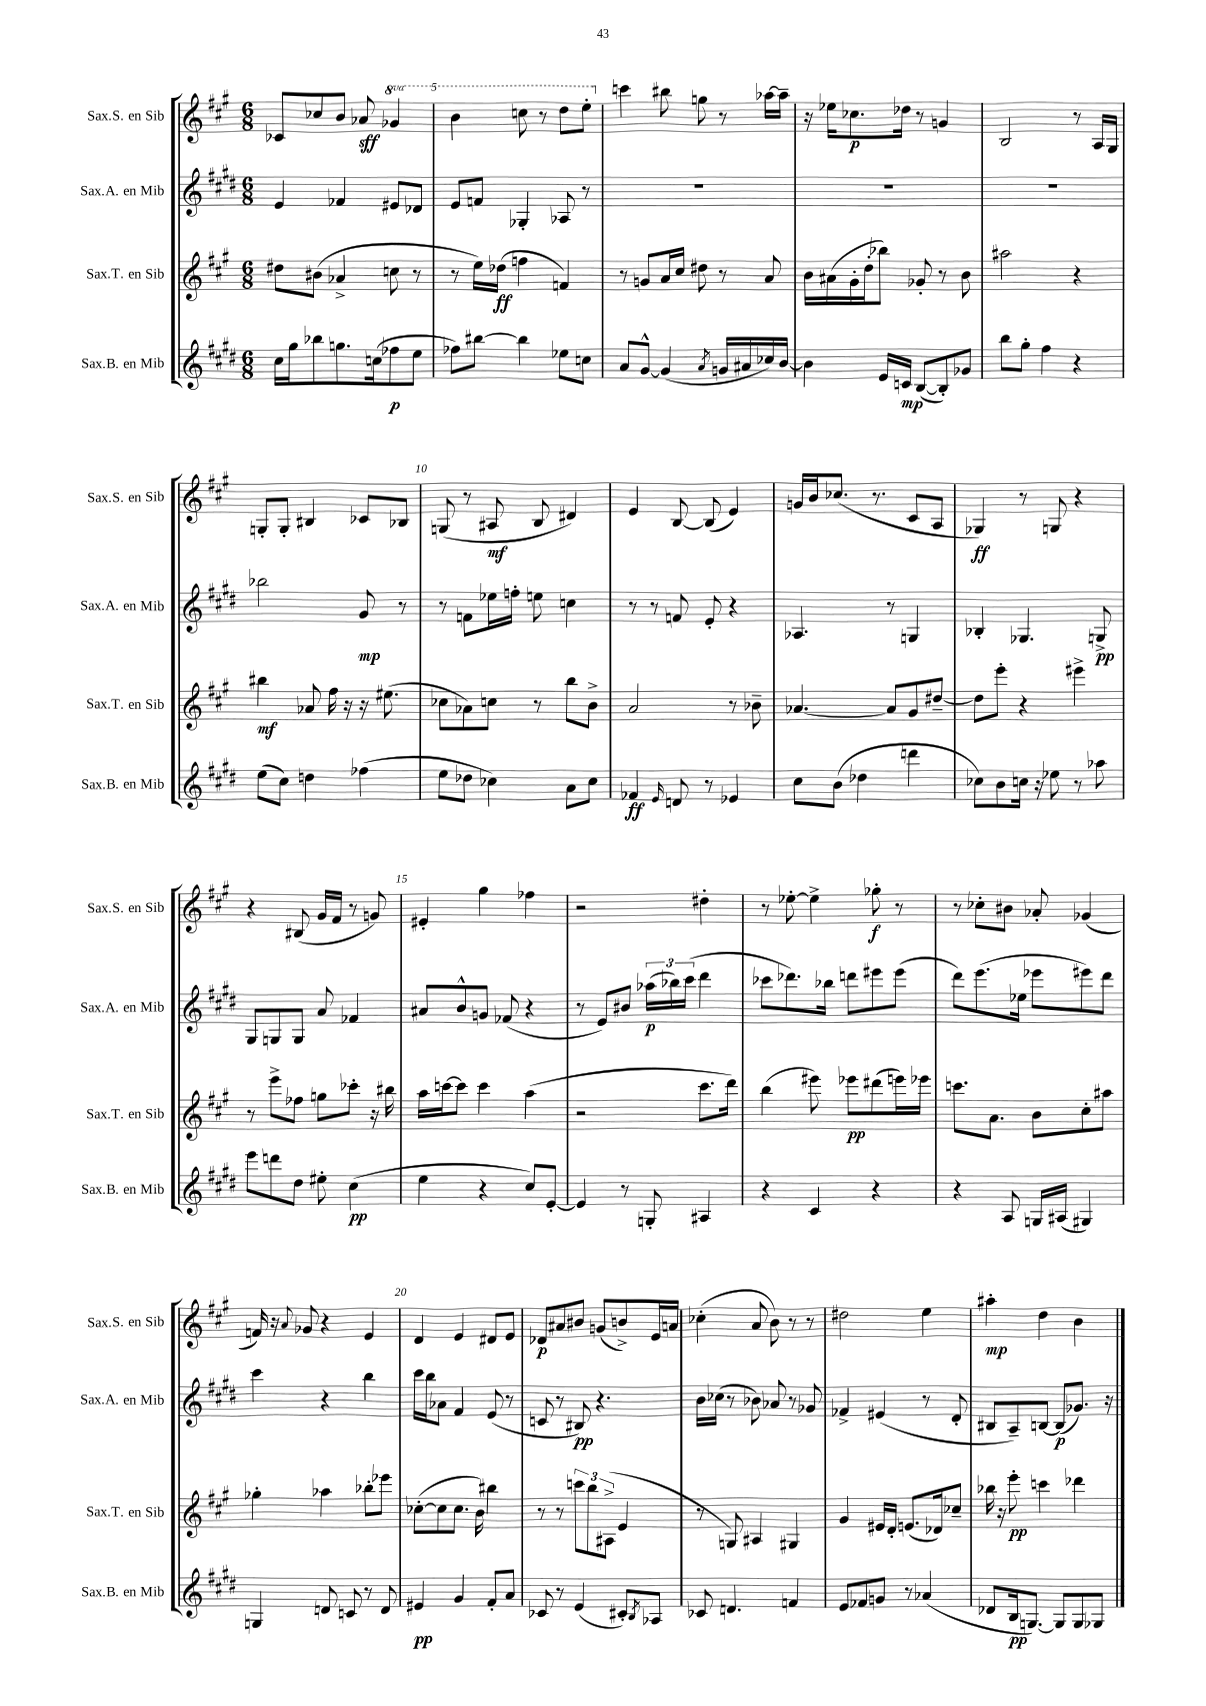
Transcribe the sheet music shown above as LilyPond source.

<<
\new StaffGroup <<
\new Staff = "s0" \with { instrumentName = "Sax.S. en Sib" shortInstrumentName = "Sax.S. en Sib" } {
    \clef treble \key a \major \numericTimeSignature \time 6/8 \set Staff.ottavationMarkups = #ottavation-simple-ordinals
    ces'8 ces''8 b'8 aes'8\sff \ottava #1 ges''4 |
    b''4 c'''8 r8 d'''8 e'''8-. \ottava #0 |
    c'''4 bis''8 g''8 r8 aes''16~ aes''16-- |
    r16 ees''16 ces''8.\p des''16 r8 g'4 |
    b2 r8 a16 gis16 |
    g8-. g8-. bis4 ces'8 bes8 |
    g8( r8 ais8\mf b8 dis'4) |
    e'4 b8~ b8( e'4) |
    g'16 b'16 ces''8.( r8. cis'8 a8 |
    ges4\ff) r8 g8 r4 |
    r4 bis8( gis'16 fis'16 r8 g'8) |
    eis'4-. gis''4 fes''4 |
    r2 dis''4-. |
    r8 ees''8~-. ees''4-> ges''8-.\f r8 |
    r8 ces''8-. bis'8 aes'8-. ges'4( |
    f'16) r16 \appoggiatura { a'8 } ges'8 r4 e'4 |
    d'4 e'4 dis'8 e'8 |
    des'8\p ais'8 bis'8 g'8( b'8->) e'16 a'16 |
    ces''4-.( a'8 b'8) r8 r8 |
    dis''2 e''4 |
    ais''4-.\mp d''4 b'4 \bar "|." |
}
\new Staff = "s1" \with { instrumentName = "Sax.A. en Mib" shortInstrumentName = "Sax.A. en Mib" } {
    \clef treble \key e \major \numericTimeSignature \time 6/8
    e'4 fes'4 eis'8 des'8 |
    e'8 f'8 ges4-. aes8 r8 |
    R2. |
    R2. |
    R2. |
    bes''2 gis'8\mp r8 |
    r8 f'8 ees''16 f''16-. e''8 c''4 |
    r8 r8 f'8 e'8-. r4 |
    aes4. r8 g4 |
    bes4-. ges4. g8->\pp |
    gis8 g8 g8 a'8 fes'4 |
    ais'8 b'8-^ g'8 fes'8( r4 |
    r8 e'8) bis'8 \tuplet 3/2 { aes''16\p( bes''16) cis'''16( } dis'''4 |
    ces'''8 des'''8.) bes''16 d'''8 eis'''8 eis'''8( |
    dis'''8) e'''8.( ees''16 ees'''8 eis'''8) dis'''8 |
    cis'''4 r4 b''4 |
    cis'''16 b''16 aes'8 fis'4 e'8( r8 |
    c'8 r8 bis8\pp) r4. |
    b'16 ces''16( r8 bes'8) aes'8 r8 ges'8 |
    fes'4-> eis'4( r8 dis'8-. |
    bis8 a8--) b8~ b8\p( ges'8.) r16 \bar "|." |
}
\new Staff = "s2" \with { instrumentName = "Sax.T. en Sib" shortInstrumentName = "Sax.T. en Sib" } {
    \clef treble \key a \major \numericTimeSignature \time 6/8
    dis''8 bis'8( aes'4-> c''8 r8 |
    r8 e''16) des''16\ff( f''4 f'4) |
    r8 g'8 a'16 cis''16 dis''8 r8 a'8 |
    b'16 ais'16( gis'16-. d''16-. bes''8) ges'8-. r8 b'8 |
    ais''2 r4 |
    bis''4\mf aes'8 fis''16 r16 r16 eis''8.( |
    ces''8 aes'8) c''8 r8 b''8 b'8-> |
    a'2 r8 bes'8-- |
    aes'4.~ aes'8 gis'8 dis''8~-- |
    dis''8 e'''8-. r4 eis'''4-> |
    r8 e'''8-> fes''8 g''8 ces'''8-. r16 bis''16 |
    a''16 c'''16~ c'''8 c'''4 a''4( |
    r2 cis'''8. d'''16) |
    b''4( eis'''8) ees'''8\pp dis'''8( e'''16) ees'''16 |
    c'''8. a'8. b'8 cis''8-. ais''8 |
    ges''4-. aes''4 bes''8-. ees'''8 |
    ces''8~-.( ces''8 ces''8. b'16) bis''4 |
    r8 r8 \tuplet 3/2 { c'''8 b''8 ais8->( } e'4 |
    r8 g8) ais4 gis4 |
    gis'4 eis'16 d'16-. e'8.( des'16) ces''8-- |
    bes''16 r16 e'''8-.\pp c'''4 des'''4 \bar "|." |
}
\new Staff = "s3" \with { instrumentName = "Sax.B. en Mib" shortInstrumentName = "Sax.B. en Mib" } {
    \clef treble \key e \major \numericTimeSignature \time 6/8
    cis''16 gis''16 bes''8 g''8. c''16( fes''8\p e''8 |
    fes''8) bis''8~ bis''4 ees''8 c''8 |
    a'8 gis'8~-^ gis'4( \acciaccatura { a'8 } g'16 ais'16 ces''16) b'16~ |
    b'4 e'16 c'16\mp b8~( b8-.) ges'8 |
    b''8 gis''8-. fis''4 r4 |
    e''8( cis''8) d''4 fes''4( |
    e''8 des''8 ces''4) a'8 ces''8 |
    fes'4\ff \grace { e'16 } d'8 r8 ees'4 |
    cis''8 b'8( des''4 d'''4 |
    ces''8) b'8 c''16 r16 ees''8 r8 aes''8 |
    e'''8 d'''8 dis''8 eis''8-. cis''4\pp( |
    e''4 r4 cis''8) e'8~-. |
    e'4 r8 g8-. ais4 |
    r4 cis'4 r4 |
    r4 a8 g16 ais16( gis4) |
    g4 d'8 c'8 r8 d'8 |
    eis'4\pp gis'4 fis'8-. a'8 |
    ces'8 r8 e'4( cis'8-.) \acciaccatura { b8 } aes8 |
    ces'8 d'4. f'4 |
    e'8 fes'8 g'8 r8 aes'4( |
    des'8 b16\pp g8.~) g8 g8 ges8 \bar "|." |
}
>>
>>
\layout { \context { \Score currentBarNumber = #4 \override BarNumber.break-visibility = ##(#f #t #t) barNumberVisibility = #(every-nth-bar-number-visible 5) } }
